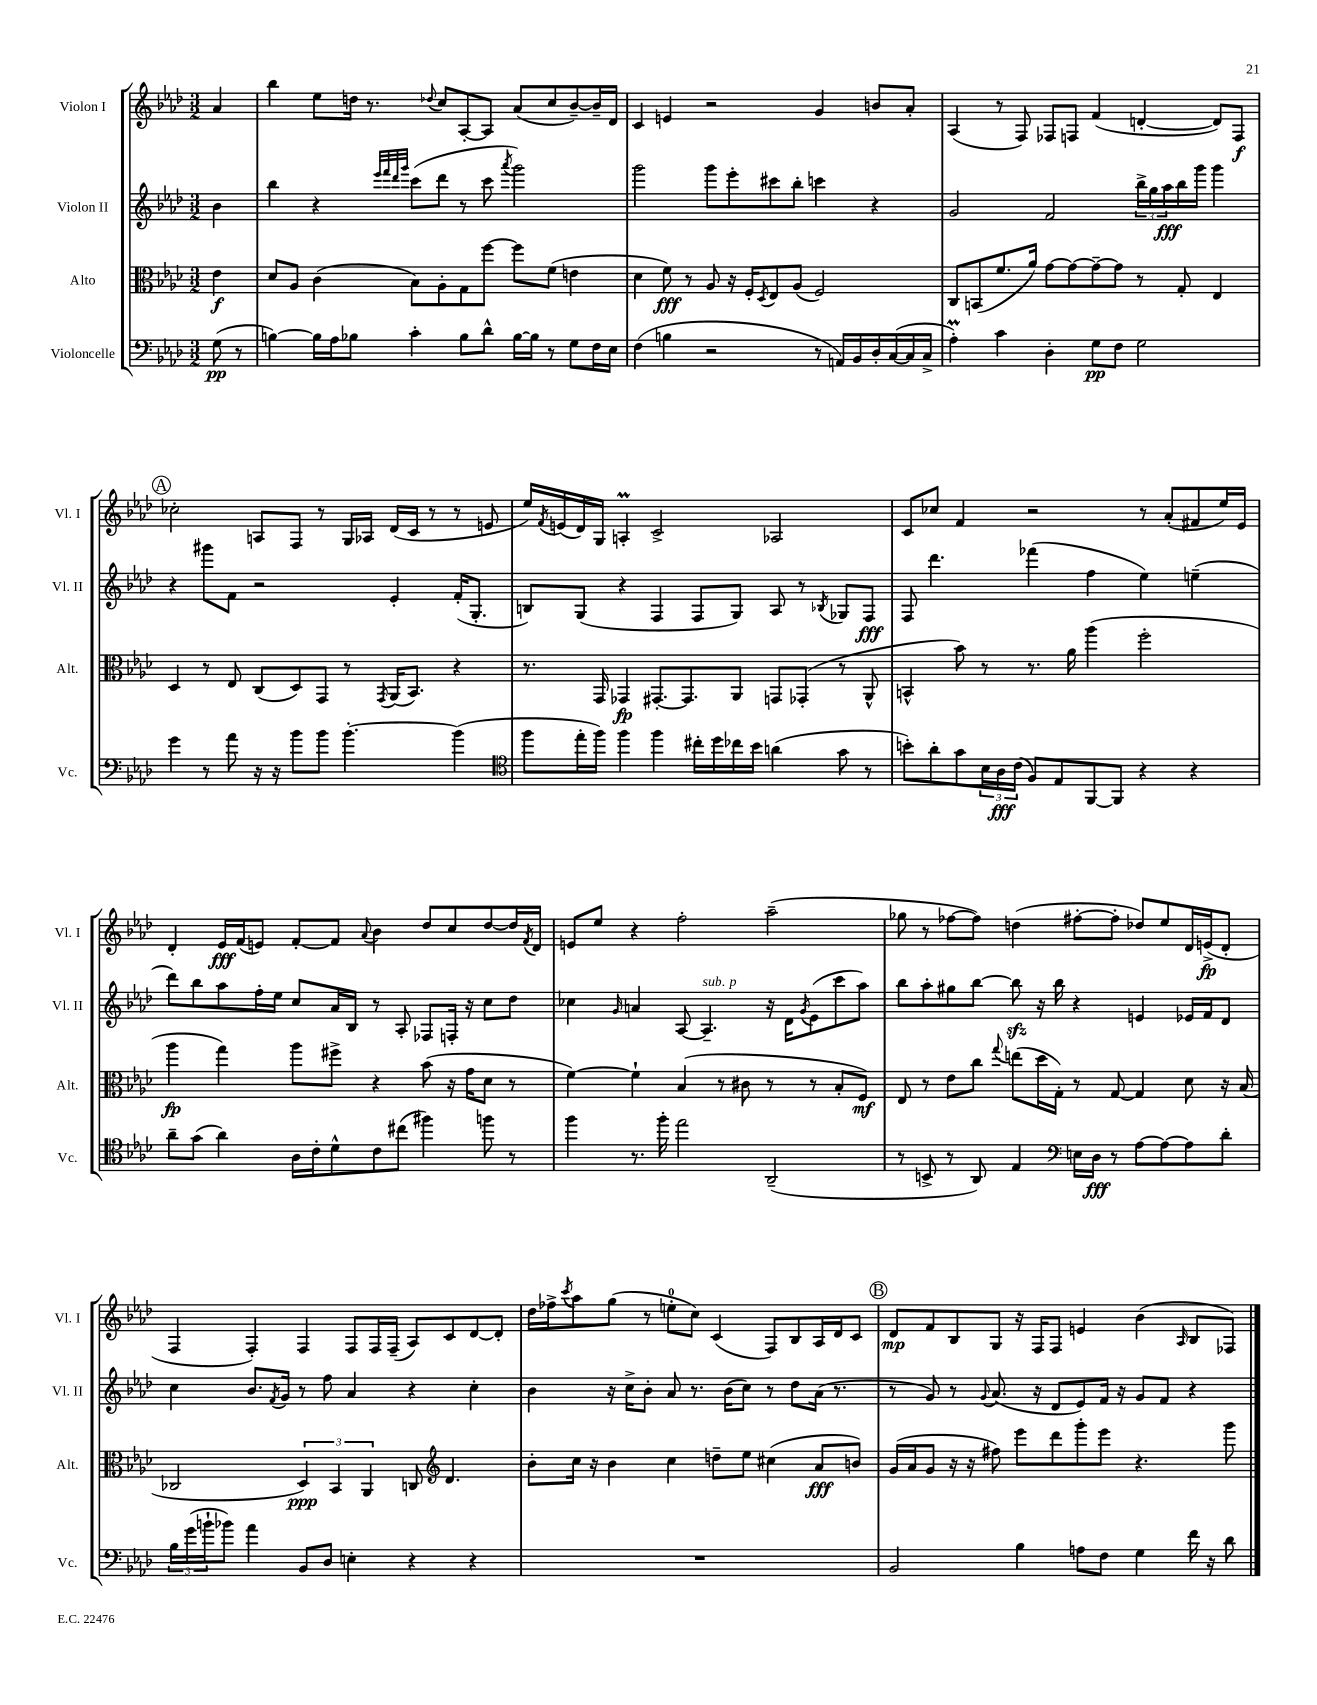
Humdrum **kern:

**kern	**kern	**kern	**kern
*staff4	*staff3	*staff2	*staff1
*clefF4	*clefC3	*clefG2	*clefG2
*k[b-e-a-d-]	*k[b-e-a-d-]	*k[b-e-a-d-]	*k[b-e-a-d-]
*M3/2	*M3/2	*M3/2	*M3/2
(8G	4e-	4b-	4a-
8r	.	.	.
=	=	=	=
[4B)	8d-	4bb-	4bb-
.	8A-	.	.
16B]	(4c	4r	8ee-
16A-	.	.	.
8B-	.	.	16dd
.	.	.	8.r
.	.	32qqeee-	.
.	.	32qqfff	.
.	.	32qqddd-	.
.	.	32qqggg	.
4c'	8B-)	(8ccc	.
.	.	.	8qqdd-
.	8A-'	8ddd-	8cc
8B-	8G	8r	[8A-'
8d-^^	[8ff	8ccc	8A-]
.	.	8qaaa-	.
[16B-	8ff]	2ggg)	(8a-
16B-]	.	.	.
8r	(8f	.	8cc
8G	4e	.	[8b-~)
16F	.	.	16b-~]
16E-	.	.	16d-
=	=	=	=
(4F	4d-	2ggg	4c
4B	8f)	.	4e
.	8r	.	.
2r	8A-	8ggg	2r
.	16r	8eee-'	.
.	16F'	.	.
.	8qD-	.	.
.	8E-	8ccc#	.
.	(8A-	8bb-'	.
8r	2F)	4ccc	4g
16AA)	.	.	.
16BB-	.	.	.
16D-'	.	4r	8b
([16C	.	.	.
16C]	.	.	8a-'
16C^	.	.	.
=	=	=	=
4A-')	8C	2g	(4A-
.	(8BB	.	.
4c	8.f	.	8r
.	.	.	8F)
.	16a-)	.	.
4D-'	[8g	2f	8F-
.	8g_	.	8F
8G	8g~_	.	(4f
8F	8g]	.	.
2G	8r	24bb-^	[4d'
.	.	24gg	.
.	.	24aa-	.
.	8G'	16bb-	.
.	.	16ggg	.
.	4E-	4ggg	8d])
.	.	.	8F
=	=	=	=
4g	4D-	4r	2cc-'
8r	8r	8ggg#	.
8a-	8E-	8f	.
16r	(8C	2r	8A
16r	.	.	.
8b-	8D-)	.	8F
8b-	8GG	.	8r
[4.b-'	8r	.	16G
.	.	.	16A-
.	8qGG	.	.
.	(16AA-	4e-'	(16d-
.	8.BB-)	.	16c
.	.	.	8r
(4b-]	4r	(16f'	8r
.	.	8.G'	.
.	.	.	8e
=	=	=	=
*clefC4	*	*	*
8ff	8.r	8B)	16ee-)
.	.	.	8qf
.	.	.	(16e
16ee-'	.	(8G	16d-)
16ff)	16GG	.	16G
4ff	4GG-	4r	4A'
4ff	[8.GG#'	4F	2c^
.	8.GG#]	.	.
16cc#'	.	8F	.
16dd-	.	.	.
16cc-	8AA-	8G)	.
16b-	.	.	.
(4a	8GG	8A-	2A-
.	(8GG-'	8r	.
.	.	8qB-	.
8g	8r	8G-	.
8r	8AA-^^	8F	.
=	=	=	=
8b')	4BB^^	8F	8c
8a-'	.	4.ddd-	8cc-
8g	8b-)	.	4f
24B-	8r	.	.
24A-	.	.	.
(24c	.	.	.
8F)	8.r	(4fff-	2r
8E-	.	.	.
.	16a-	.	.
[8FF	(4aa-	4ff	.
8FF]	.	.	.
4r	2ff'	4ee-)	8r
.	.	.	(8a-'
4r	.	(4ee~	8f#
.	.	.	16ee-)
.	.	.	16e-
=	=	=	=
8a-~	4aa-	8ddd-)	4d-'
(8g	.	8bb-	.
4a-)	4gg)	8aa-	16e-
.	.	.	(16f
.	.	16ff'	8e)
.	.	16ee-	.
16A-	8aa-	8cc	[8f'
16c'	.	.	.
8d-^^	8ff#^	16a-	8f]
.	.	16B-	.
.	.	.	8qqa-
8c	4r	8r	4b-
(8cc#	.	8A-'	.
4ff#)	(8b-	8F-	8dd-
.	16r	16F'	8cc
.	16g	16r	.
8ff	8d-	8cc	[8dd-
8r	8r	8dd-	16dd-]
.	.	.	8qf
.	.	.	16d-
=	=	=	=
4ff	[4f)	4cc-	8e
.	.	.	8ee-
.	.	16qqg	.
8.r	4f`]	4a	4r
16ff'	.	.	.
2ee-	(4B-	[8A-	2ff'
.	.	4.A-~]	.
.	8r	.	.
.	8c#	.	.
(2AA-~	8r	16r	(2aa-~
.	.	16d-	.
.	.	8qg	.
.	8r	(8e-	.
.	8B-'	8ccc	.
.	8F)	8aa-)	.
=	=	=	=
8r	8E-	8bb-	8gg-
8BB^	8r	8aa-'	8r
8r	8e-	8gg#	[8ff-
8AA-)	8cc	[8bb-	8ff-])
.	8qqgg	.	.
4E-	(8ee	8bb-]	(4dd
.	16dd-	16r	.
.	16G')	16bb-	.
*clefF4	*	*	*
16E	8r	4r	[8ff#'
16D-	.	.	.
8r	[8G	.	8ff#']
[8A-	4G]	4e	8dd-)
8A-_	.	.	8ee-
8A-]	8d-	16e-	16d-
.	.	16f	(16e^
8d-'	16r	8d-	8d-'
.	(16B-	.	.
=	=	=	=
24B-	2C-	4cc	4F
(24g	.	.	.
24b`	.	.	.
8b-)	.	.	.
4a-	.	8.b-	4F')
.	.	8qf	.
.	.	16g	.
8BB-	6D-)	8r	4F
8D-	.	8ff	.
.	6BB-	.	.
4E'	.	4a-	8F
.	6AA-	.	.
.	.	.	16F
.	.	.	(16F~
4r	8C	4r	8A-)
*	*clefG2	*	*
.	4.d-	.	8c
4r	.	4cc'	[8d-
.	.	.	8d-']
=	=	=	=
1.r	8b-'	4b-	16dd-
.	.	.	16ff-^
.	.	.	8qccc
.	16cc	.	8aa-
.	16r	.	.
.	4b-	16r	(8gg
.	.	16cc^	.
.	.	8b-'	8r
.	4cc	8a-	8ee'
.	.	8.r	8cc)
.	8dd~	.	(4c
.	.	(16b-	.
.	8ee-	8cc)	.
.	(4cc#	8r	8F)
.	.	8dd-	8B-
.	8a-	(16a-	16A-
.	.	8.r	16d-
.	8b)	.	8c
=	=	=	=
2BB-	(16g	8r	8d-
.	16a-	.	.
.	8g	8g)	8f
.	16r	8r	8B-
.	16r	.	.
.	.	8qqg	.
.	8ff#)	(8.a-	8G
4B-	8eee-	.	16r
.	.	16r	16F
.	8ddd-	8d-	8F
8A	8ggg'	8e-)	4e
8F	8eee-	16f	.
.	.	16r	.
4G	4.r	8g	(4b-
.	.	8f	.
.	.	.	16qqA-
16f	.	4r	8B-
16r	.	.	.
8d-	8ggg	.	8F-)
==	==	==	==
*-	*-	*-	*-
